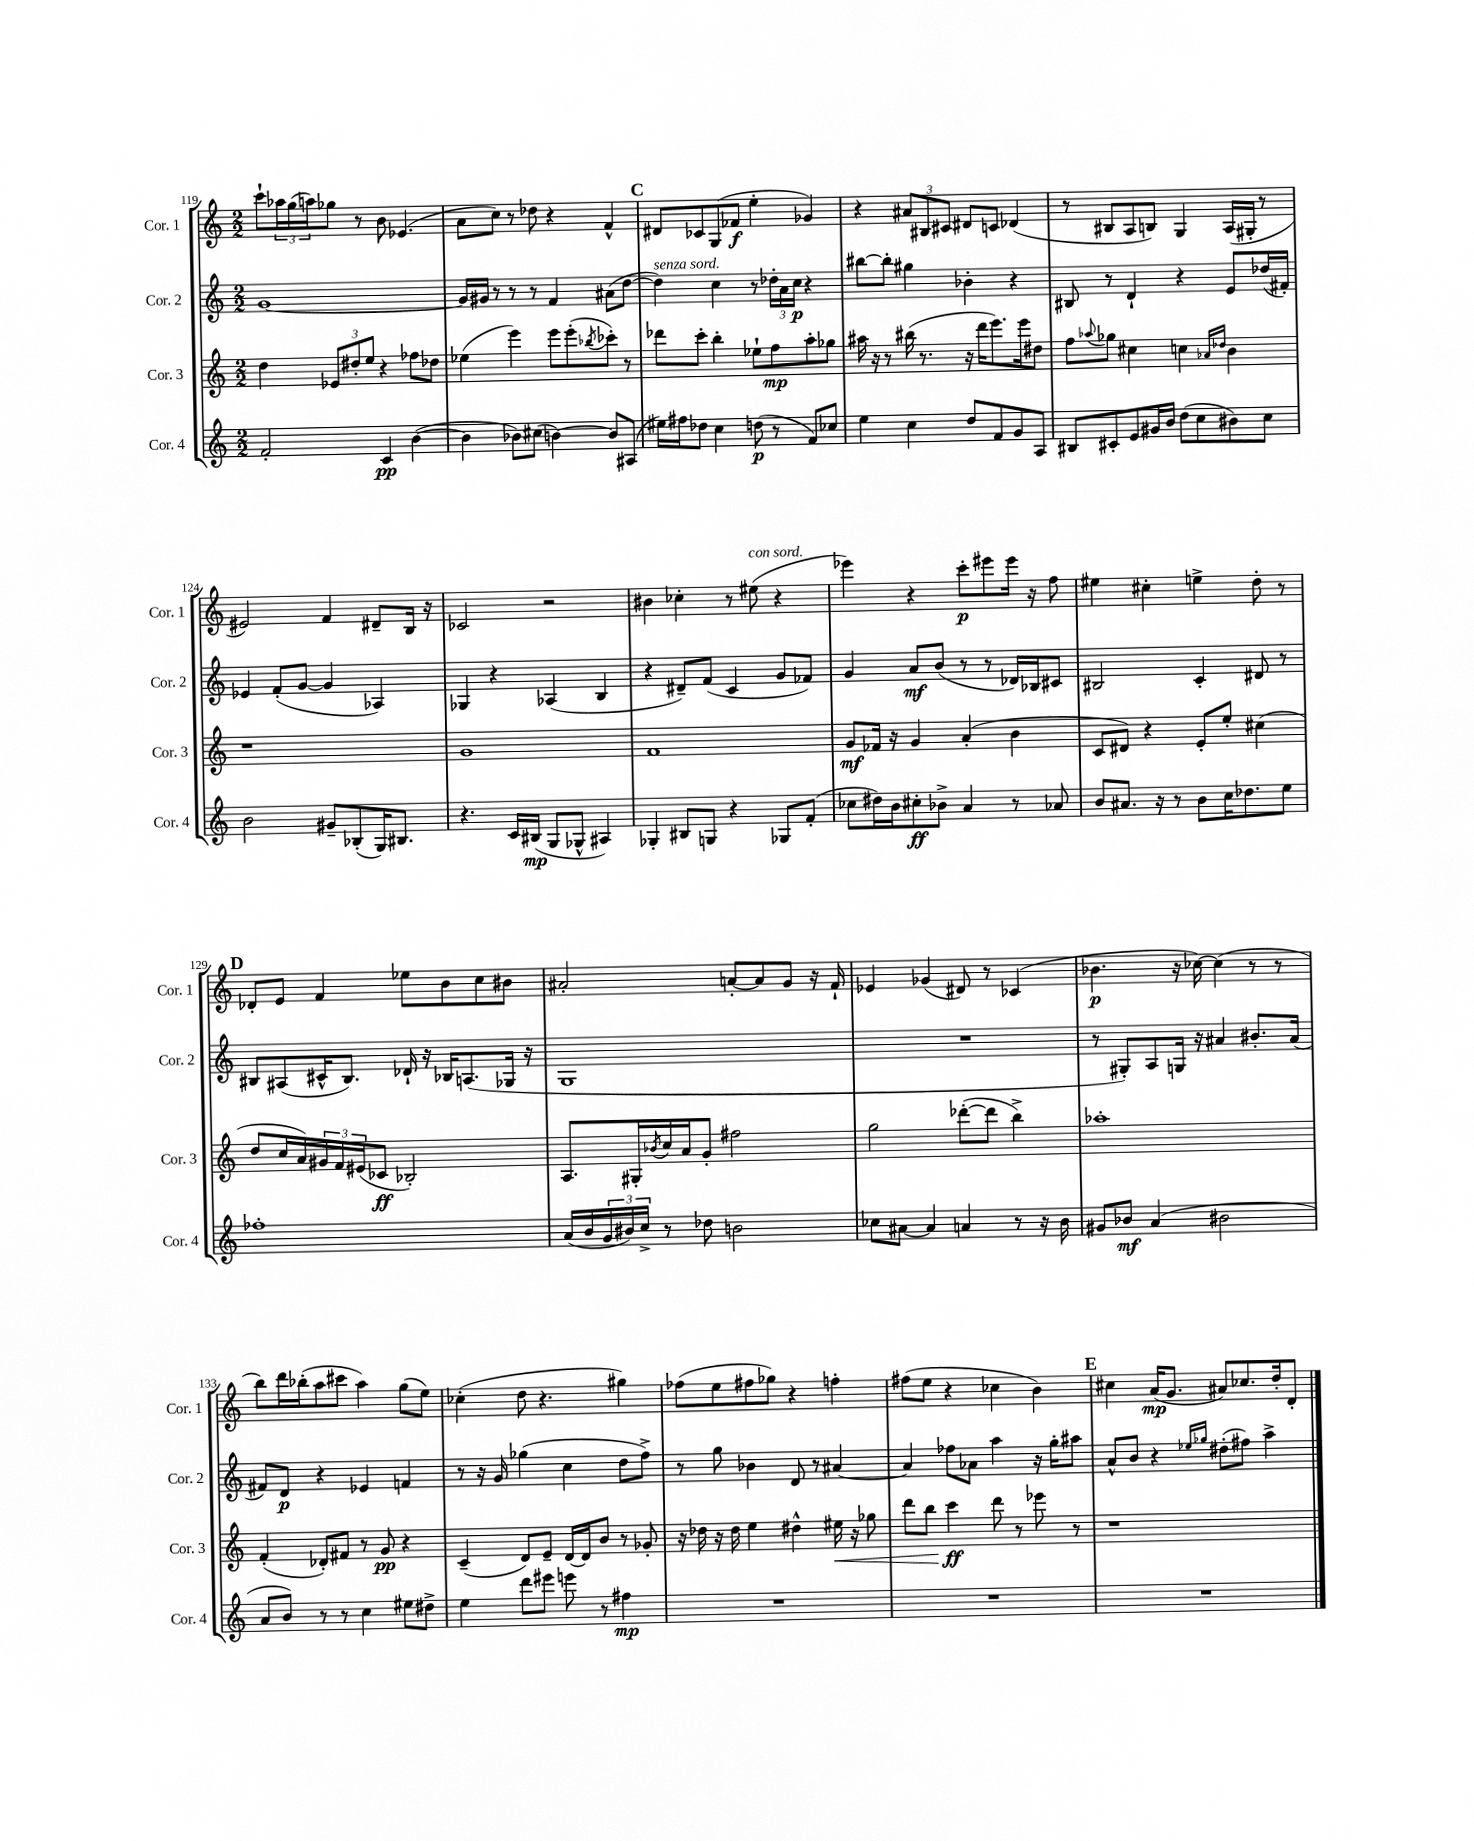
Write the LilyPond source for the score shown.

<<
\new StaffGroup <<
\new Staff = "s0" \with { instrumentName = "Cor. 1" shortInstrumentName = "Cor. 1" } {
    \clef treble \key c \major \numericTimeSignature \time 2/2
    c'''8-! \tuplet 3/2 { aes''16 g''16( a''16) } ges''8 r8 b'8 ees'4.( |
    a'8 c''8) r8 des''8 r4 f'4-^ |
    \mark \markup { \bold "C" } dis'8 ces'8 g8( fes'8\f e''4-. ges'4) |
    r4 \tuplet 3/2 { ais'8 bis8 cis'8 } dis'8 c'8 des'4( |
    r8 bis8 a8 b8) g4 a16( gis16-. r8 |
    eis'2) f'4 dis'8-- b16 r16 |
    ces'2 r2 |
    bis'4 ces''4-. r8 eis''8^\markup { \italic "con sord." }( r4 |
    ees'''4) r4 c'''8-.\p eis'''8 eis'''16 r16 f''8 |
    eis''4 cis''4-. e''4-> d''8-. r8 |
    \mark \markup { \bold "D" } des'8-. e'8 f'4 ees''8 b'8 c''8 bis'8 |
    ais'2-. a'8~-. a'8 g'8 r16 f'16-! |
    ees'4 ges'4( dis'8) r8 ces'4( |
    bes'4.\p r16 ces''16~) ces''4( r8 r8 |
    b''8) d'''16 bes''16-.( a''8 cis'''8 a''4) g''8( e''8) |
    ces''4-.( d''8 r4. gis''4) |
    fes''8( e''8 fis''8 ges''8) r4 f''4-. |
    fis''8( e''8 r4 ces''4 b'4) |
    \mark \markup { \bold "E" } cis''4 a'16\mp( g'8. ais'8) ces''8. d''16-. d'8-. \bar "|." |
}
\new Staff = "s1" \with { instrumentName = "Cor. 2" shortInstrumentName = "Cor. 2" } {
    \clef treble \key c \major \numericTimeSignature \time 2/2
    g'1~ |
    g'16 gis'16 r8 r8 r8 f'4 ais'8( d''8~ |
    \mark \markup { \bold "C" } d''4^\markup { \italic "senza sord." }) c''4 r8 \tuplet 3/2 { des''16-. a'16 c''16\p } r4 |
    bis''8~ bis''8-. gis''4 bes'4-. r4 |
    bis8 r8 d'4-! r4 e'8 des''16( fis'16-.) |
    ees'4 f'8-.( g'8~ g'4 aes4) |
    ges4 r4 aes4( b4 |
    r4 dis'8--) f'8( c'4 g'8 fes'8) |
    g'4 a'8\mf b'8( r8 r8 des'16) bes16 cis'8 |
    bis2 c'4-. dis'8 r8 |
    \mark \markup { \bold "D" } bis8 ais8( cis'16-^ bis8.) des'16-! r16 bes16 a8.( ges16 r16 |
    g1 |
    R1 |
    r8 gis8-.) a8 g16 r16 ais'4 bis'8.-. ais'16( |
    fis'8) d'8\p r4 ees'4 f'4 |
    r8 r16 g'16 ges''4( c''4 d''8 f''8->) |
    r8 g''8 bes'4 d'8 r8 ais'4~ |
    ais'4 fes''8 aes'8 a''4 r16 g''16-. ais''8 |
    \mark \markup { \bold "E" } a'8-^ b'8 r4 \grace { ees''16 ges''16 } dis''8-.( fis''8) a''4-> \bar "|." |
}
\new Staff = "s2" \with { instrumentName = "Cor. 3" shortInstrumentName = "Cor. 3" } {
    \clef treble \key c \major \numericTimeSignature \time 2/2
    d''4 \tuplet 3/2 { ees'8 dis''8-. e''8 } r4 fes''8 des''8 |
    ees''4( e'''4) e'''8 e'''8-.( \acciaccatura { bes''8 } ces'''8-.) r8 |
    \mark \markup { \bold "C" } des'''8 c'''8-. b''4-. ees''8-! f''8\mp a''8-. ges''8 |
    ais''16 r16 r8 bis''16( r8. r16 d'''16 e'''8.) e'''16 dis''8 |
    f''8 \appoggiatura { aes''8 } ges''8 cis''4 c''4 \grace { aes'16 des''16 } b'4 |
    r1 |
    g'1 |
    f'1 |
    g'8\mf fes'16 r16 g'4 a'4-.( b'4 |
    c'8 dis'8) r4 e'8-. e''8-. cis''4( |
    \mark \markup { \bold "D" } d''8 c''16 a'16) \tuplet 3/2 { gis'16 f'16 eis'16( } ces'8\ff bes2-.) |
    a8. gis16-. \acciaccatura { bes'8 } c''16 a'16 g'8-. fis''2 |
    g''2 des'''8~-.( des'''8 b''4->) |
    aes''1-. |
    f'4-.( des'8-.) fis'8 r8 g'8\pp r4 |
    c'4--( d'8) e'8-- d'16~ d'16 b'8 r8 ges'8-. |
    r16 des''16 r16 des''16 e''4 dis''4-^ eis''16\< r16 ges''8 |
    d'''8 b''8 c'''4\ff\! d'''8 r8 ees'''8 r8 |
    \mark \markup { \bold "E" } r1 \bar "|." |
}
\new Staff = "s3" \with { instrumentName = "Cor. 4" shortInstrumentName = "Cor. 4" } {
    \clef treble \key c \major \numericTimeSignature \time 2/2
    f'2-. c'4\pp b'4~( |
    b'4 bes'8) cis''8( b'4~) b'8 ais8( |
    \mark \markup { \bold "C" } eis''16) fis''16 des''8 c''4 d''8\p( r8 f'8) ces''8 |
    e''4 c''4 d''8 f'8 g'8 a8 |
    bis8 cis'8-. e'8 gis'16 b'16 d''8( c''8 bis'8) c''8 |
    b'2 gis'8-- bes8-.( g16) bis8. |
    r4. c'16 bis16\mp( g8 ges8-^ ais4) |
    ges4-. bis8 g8 r4 ges8 f'8-.( |
    ces''8 dis''16) b'16 cis''8-.\ff bes'8-> a'4 r8 aes'8 |
    b'8 ais'8. r16 r8 b'8 c''16 des''8. e''8 |
    \mark \markup { \bold "D" } fes''1-. |
    a'16( b'16 \tuplet 3/2 { g'16 bis'16) c''16-> } r8 des''8 b'2 |
    ces''8 ais'8~ ais'4 a'4 r8 r16 b'16 |
    gis'8 bes'8\mf a'4( bis'2 |
    a'8 b'8) r8 r8 c''4 eis''8 dis''8-> |
    e''4 d'''8 eis'''8 e'''8 r8 fis''4\mp |
    R1 |
    R1 |
    \mark \markup { \bold "E" } R1 \bar "|." |
}
>>
>>
\layout { \context { \Score currentBarNumber = #119 } }
